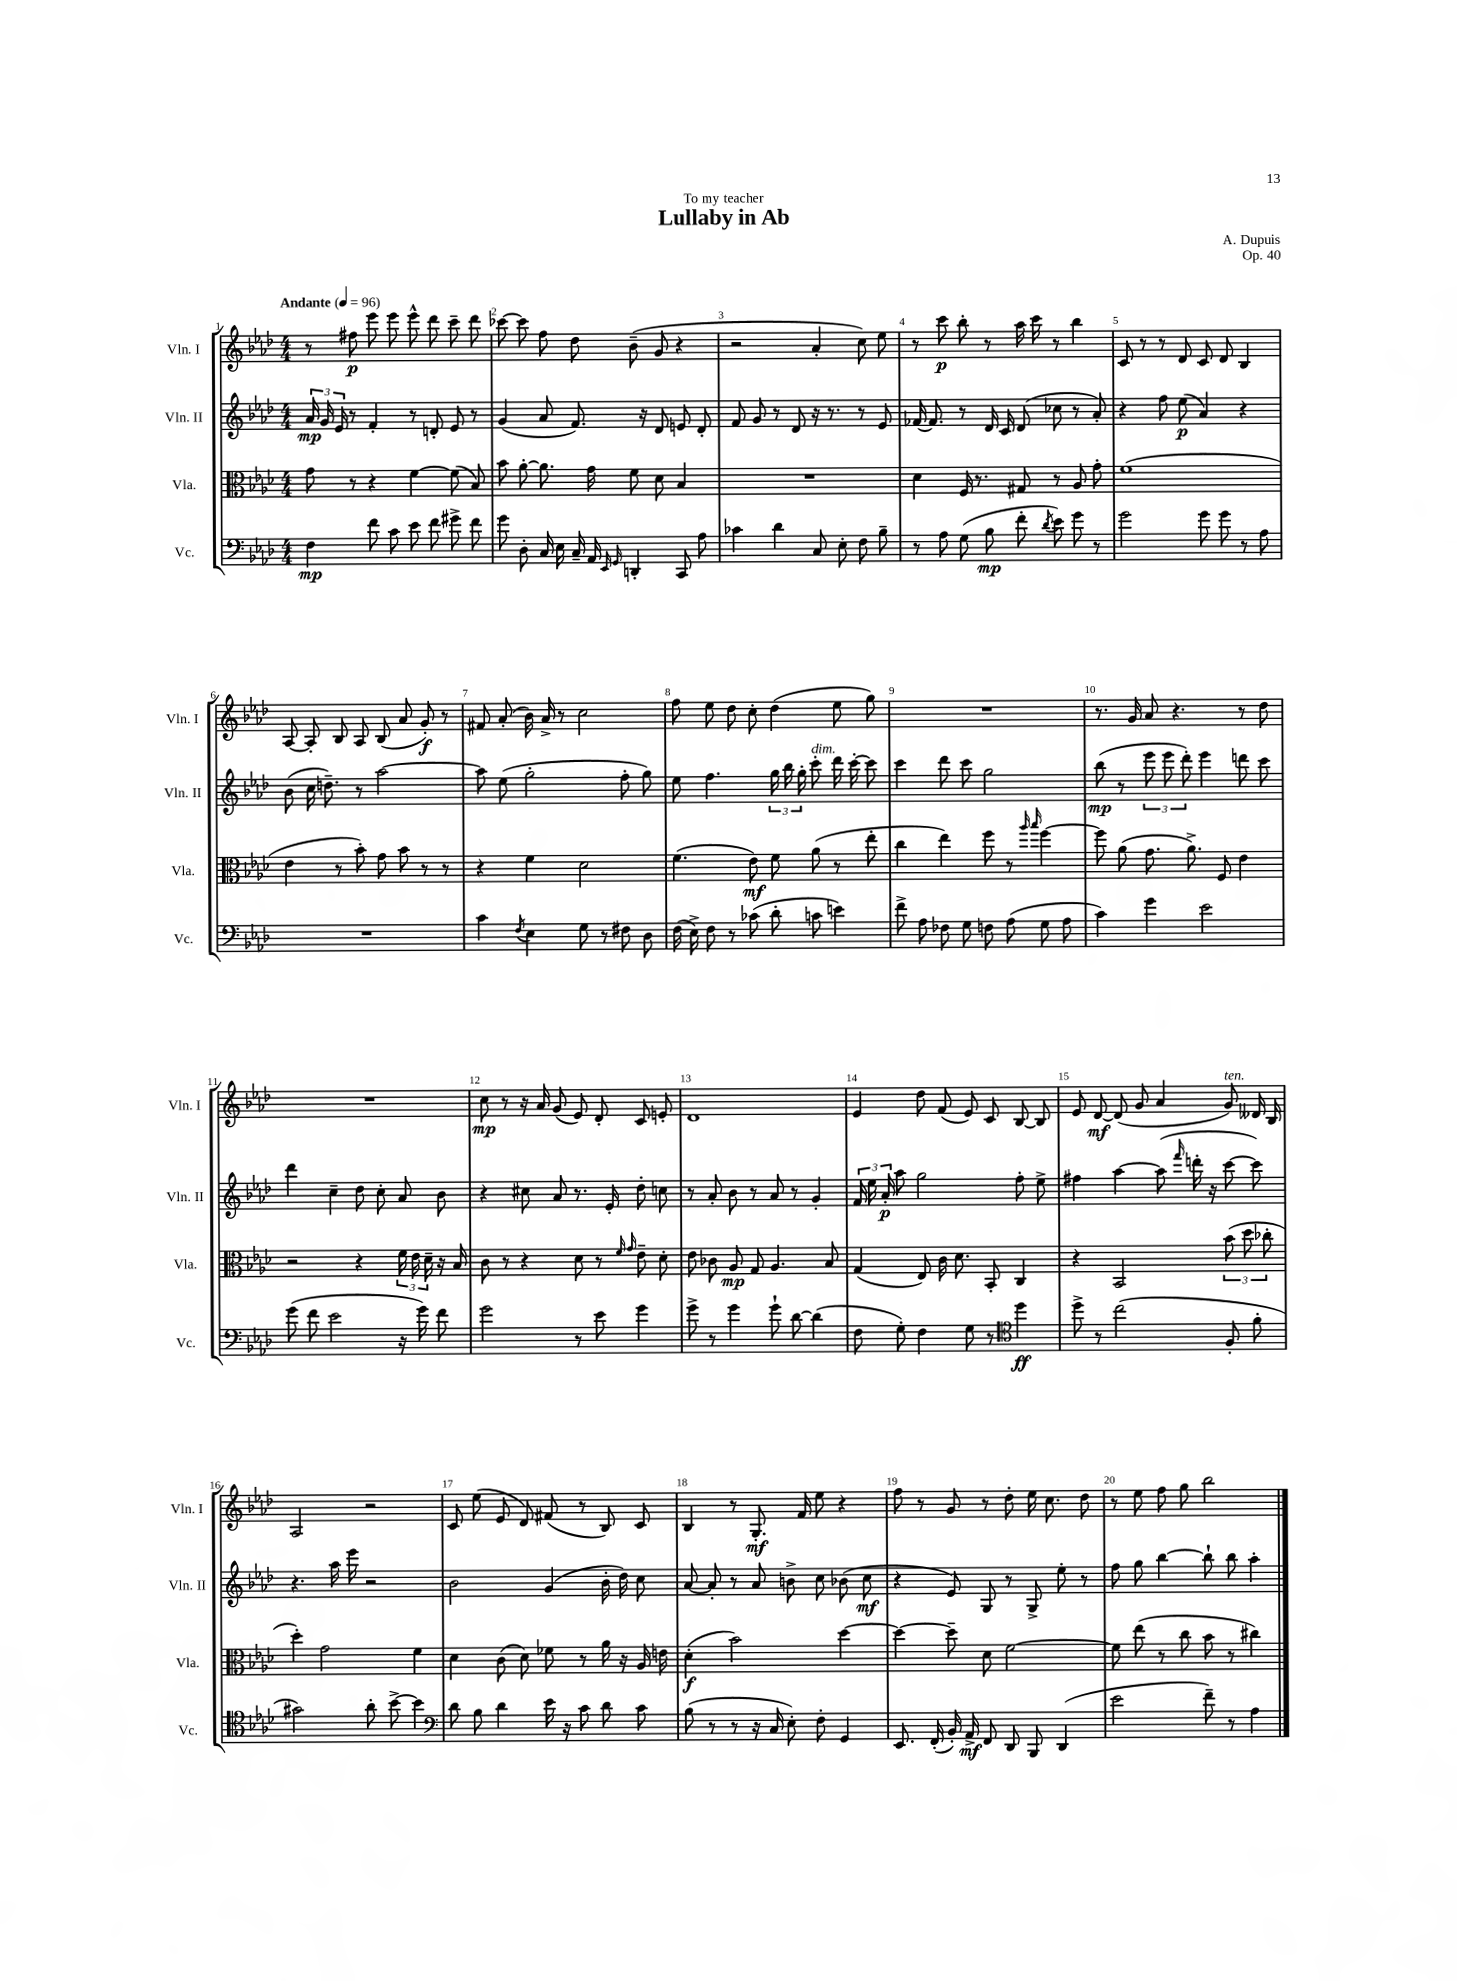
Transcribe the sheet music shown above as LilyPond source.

\header { title = "Lullaby in Ab" composer = "A. Dupuis" dedication = "To my teacher" opus = "Op. 40" }
<<
\new StaffGroup <<
\new Staff = "s0" \with { instrumentName = "Vln. I" shortInstrumentName = "Vln. I" } {
    \clef treble \key aes \major \numericTimeSignature \time 4/4 \tempo "Andante" 4 = 96
    \autoBeamOff r8 fis''8\p ees'''8 ees'''8 ees'''8-^ des'''8 c'''8-- des'''8 |
    ces'''8~ ces'''8 f''8 des''8 bes'8--( g'8 r4 |
    r2 aes'4-. c''8) ees''8 |
    r8 c'''8\p bes''8-. r8 aes''16 c'''16 r8 bes''4 |
    c'8 r8 r8 des'8 c'8 des'8 bes4 |
    aes8~ aes8-. bes8 aes8 bes8( aes'8 g'8-.\f) r8 |
    fis'8 aes'8-.( bes'16) aes'16-> r8 c''2 |
    f''8 ees''8 des''8 c''8-. des''4( ees''8 g''8) |
    R1 |
    r8. g'16 aes'8 r4. r8 des''8 |
    R1 |
    c''8\mp r8 r16 aes'16 g'8( ees'8) des'8-. c'8 e'8-. |
    des'1 |
    ees'4 des''8 f'8( ees'8) c'8 bes8~ bes8 |
    ees'8 des'8~\mf des'8( g'8 aes'4 g'8^\markup { \italic "ten." }) deses'16 bes16 |
    aes2 r2 |
    c'8 ees''8( ees'8 des'8) fis'8( r8 bes8) c'8 |
    bes4 r8 g8.-.\mf f'16 ees''8 r4 |
    f''8 r8 g'8 r8 des''8-. ees''16 c''8. des''8 |
    r8 ees''8 f''8 g''8 bes''2 \bar "|." |
}
\new Staff = "s1" \with { instrumentName = "Vln. II" shortInstrumentName = "Vln. II" } {
    \clef treble \key aes \major \numericTimeSignature \time 4/4
    \autoBeamOff \tuplet 3/2 { aes'16\mp g'16 ees'16 } r8 f'4-. r8 d'8-. ees'8 r8 |
    g'4( aes'8 f'8.) r16 des'8 e'8 des'8-. |
    f'8 g'8 r8 des'8 r16 r8. r8 ees'8 |
    fes'16~ fes'8. r8 des'16 c'16 des'8( ces''8 r8 aes'8-.) |
    r4 f''8 ees''8\p( aes'4) r4 |
    bes'8( c''16 d''8.--) r8 aes''2~ |
    aes''8 ees''8( g''2-. f''8-. g''8) |
    ees''8 f''4. \tuplet 3/2 { g''16 bes''16 g''16-. } c'''8-.^\markup { \italic "dim." } des'''16 c'''16~-. c'''8 |
    c'''4 des'''8 c'''8 g''2 |
    bes''8\mp( r8 \tuplet 3/2 { ees'''8 ees'''8 des'''8-.) } ees'''4 d'''8 c'''8 |
    des'''4 c''4-- des''8 c''8-. aes'8 bes'8 |
    r4 cis''8 aes'8 r8. ees'16-. des''8-. c''8 |
    r8 aes'8-. bes'8 r8 aes'8 r8 g'4-. |
    \tuplet 3/2 { f'16 ees''16 aes'16-.\p } aes''8 g''2 f''8-. ees''8-> |
    fis''4 aes''4~ aes''8( \grace { f'''16 } d'''16-. r16 c'''8~ c'''8) |
    r4. aes''16 ees'''16 r2 |
    bes'2 g'4( bes'16-. des''16) c''8 |
    aes'8~ aes'8-. r8 aes'8 b'8-> c''8 bes'8( c''8\mf |
    r4 ees'8) g8 r8 g8-> ees''8-. r8 |
    f''8 g''8 bes''4~ bes''8-! bes''8 aes''4-. \bar "|." |
}
\new Staff = "s2" \with { instrumentName = "Vla." shortInstrumentName = "Vla." } {
    \clef alto \key aes \major \numericTimeSignature \time 4/4
    \autoBeamOff g'8 r8 r4 f'4~ f'8( bes8) |
    bes'8 aes'8~-. aes'8. g'16 f'8 des'8 bes4 |
    R1 |
    des'4 f16 r8. gis8 r8 aes8 g'8-. |
    f'1( |
    ees'4 r8 bes'8-.) g'8 bes'8 r8 r8 |
    r4 f'4 des'2 |
    f'4.( ees'8\mf) f'8 aes'8( r8 ees''8-. |
    c''4 ees''4) f''8 r8 \grace { aes''16 bes''16 } f''4~ |
    f''8 aes'8( g'8. aes'8.->) f8 ees'4 |
    r2 r4 \tuplet 3/2 { f'16 ees'16 des'16-- } r16 bes16 |
    c'8 r8 r4 des'8 r8 \grace { f'16 g'16 } ees'8-- des'8-. |
    ees'8 ces'8 aes8\mp g8 aes4. bes8 |
    g4( ees8) c'16 des'8. bes,8-. c4 |
    r4 bes,2 \tuplet 3/2 { bes'8( des''8 ces''8-. } |
    des''4-.) g'2 f'4 |
    des'4 c'8( des'8) fes'8 r8 aes'16 r16 aes16 e'16 |
    des'4-.\f( bes'2) des''4~ |
    des''4~ des''8-- des'8 f'2~ |
    f'8 ees''8( r8 c''8 bes'8 r8 cis''4) \bar "|." |
}
\new Staff = "s3" \with { instrumentName = "Vc." shortInstrumentName = "Vc." } {
    \clef bass \key aes \major \numericTimeSignature \time 4/4
    \autoBeamOff f4\mp f'8 c'8 ees'8 f'8 gis'8-> f'8 |
    g'8 des8-. c16 ees16 c16-- aes,16 \grace { ees,16 g,16 } d,4-. c,8 aes8 |
    ces'4 des'4 c8 ees8-. f8 bes8-- |
    r8 aes8 g8( bes8\mp f'8-. \acciaccatura { des'8 } ees'8) g'8 r8 |
    g'2 g'8 g'8 r8 aes8 |
    R1 |
    c'4 \acciaccatura { f8 } ees4 g8 r8 fis8 des8 |
    f16( ees16->) f8 r8 ces'8( des'8-. c'8 e'4) |
    f'8-> aes8 fes8 g8 f8 aes8( g8 aes8 |
    c'4) g'4 ees'2 |
    g'8( f'8 ees'2 r16 g'16) f'8 |
    g'2 r8 ees'8 g'4 |
    g'8-> r8 g'4 g'8-! des'8~ des'4( |
    f8 g8-.) f4 g8 r8 \clef tenor des''4\ff |
    des''8-> r8 c''2( f8-. f'8-. |
    gis'2) aes'8-. bes'8~-> bes'4 |
    \clef bass des'8 bes8 des'4 ees'16 r16 c'8 des'8 c'8 |
    bes8( r8 r8 r16 c16 ees8-.) f8-. g,4 |
    ees,8. f,16-.( bes,16-.) aes,16->\mf f,8 des,8 bes,,8 des,4( |
    ees'2 f'8--) r8 aes4 \bar "|." |
}
>>
>>
\layout { \context { \Score \override BarNumber.break-visibility = ##(#f #t #t) barNumberVisibility = #all-bar-numbers-visible } }
